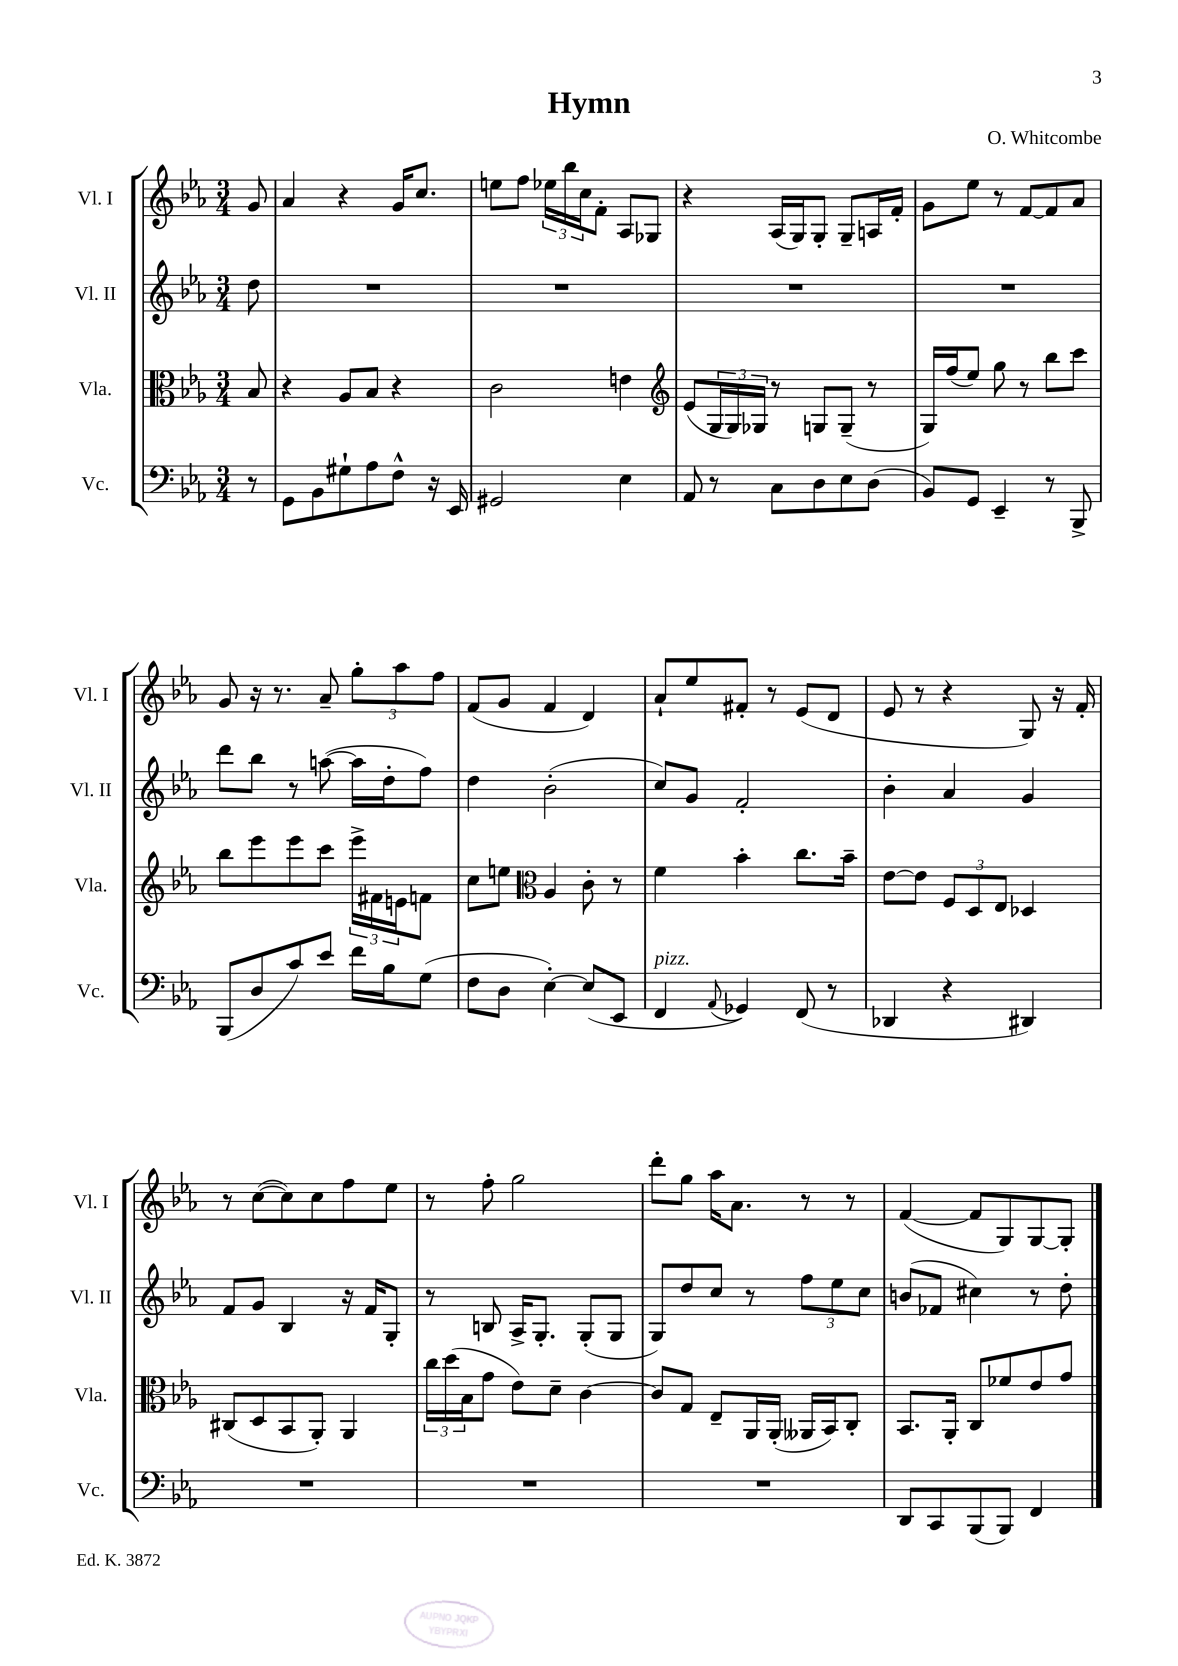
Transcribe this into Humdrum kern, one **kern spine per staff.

**kern	**kern	**kern	**kern
*staff4	*staff3	*staff2	*staff1
*clefF4	*clefC3	*clefG2	*clefG2
*k[b-e-a-]	*k[b-e-a-]	*k[b-e-a-]	*k[b-e-a-]
*M3/4	*M3/4	*M3/4	*M3/4
8r	8B-	8dd	8g
=	=	=	=
8GG	4r	2.r	4a-
8BB-	.	.	.
8G#`	8A-	.	4r
8A-	8B-	.	.
8F^^	4r	.	16g
.	.	.	8.cc
16r	.	.	.
16EE-	.	.	.
=	=	=	=
2GG#	2c	2.r	8ee
.	.	.	8ff
.	.	.	24ee-
.	.	.	24bb-
.	.	.	24cc
.	.	.	8f'
4E-	4e	.	8A-
.	.	.	8G-
=	=	=	=
*	*clefG2	*	*
8AA-	(8e-	2.r	4r
8r	24G	.	.
.	24G)	.	.
.	24G-	.	.
8C	8r	.	(16A-
.	.	.	16G)
8D	8G	.	8G'
8E-	(8G~	.	8G~
(8D	8r	.	16A
.	.	.	16f'
=	=	=	=
8BB-)	16G)	2.r	8g
.	(16ff	.	.
8GG	8ee-)	.	8ee-
4EE-~	8gg	.	8r
.	8r	.	[8f
8r	8bb-	.	8f]
8BBB-^	8ccc	.	8a-
=	=	=	=
(8BBB-	8bb-	8ddd	8g
8D	8eee-	8bb-	16r
.	.	.	8.r
8c)	8eee-	8r	.
8e-	8ccc	([8aa	8a-~
16f	24eee-^	16aa]	12gg'
.	24f#	.	.
16B-	.	16dd'	.
.	24e	.	12aa-
(8G	8f	8ff)	.
.	.	.	12ff
=	=	=	=
8F	8cc	4dd	(8f
8D	8ee	.	8g
*	*clefC3	*	*
[4E-')	4A-	(2b-'	4f
(8E-]	8c'	.	4d)
8EE-	8r	.	.
=	=	=	=
4FF	4f	8cc)	8a-`
.	.	8g	8ee-
8qqAA-	.	.	.
4GG-)	4b-'	2f'	8f#'
.	.	.	8r
(8FF	8.cc	.	(8e-
8r	.	.	8d
.	16b-~	.	.
=	=	=	=
4DD-	[8e-	4b-'	8e-
.	8e-]	.	8r
4r	12F	4a-	4r
.	12D	.	.
.	12E-	.	.
4DD#)	4D-	4g	8G)
.	.	.	16r
.	.	.	16f'
=	=	=	=
2.r	(8C#	8f	8r
.	8D	8g	([8cc
.	8BB-	4B-	8cc])
.	8AA-')	.	8cc
.	4AA-	16r	8ff
.	.	16f	.
.	.	8G'	8ee-
=	=	=	=
2.r	24cc	8r	8r
.	(24dd	.	.
.	24B-	.	.
.	8g	8B	8ff'
.	8e-)	16A-^	2gg
.	.	8.G'	.
.	8d~	.	.
.	[4c	(8G'	.
.	.	8G	.
=	=	=	=
2.r	8c]	8G)	8ddd'
.	8G	8dd	8gg
.	8E-~	8cc	16aa-
.	.	.	8.a-
.	16AA-	8r	.
.	(16AA-'	.	.
.	16AA--	12ff	8r
.	16BB-)	.	.
.	.	12ee-	.
.	8C'	.	8r
.	.	12cc	.
=	=	=	=
8DD	8.BB-	(8b	([4f
8CC	.	8f-	.
.	16AA-'	.	.
(8BBB-	8C	4cc#)	8f]
8BBB-)	8f-	.	8G)
4FF	8e-	8r	[8G
.	8g	8dd'	8G']
==	==	==	==
*-	*-	*-	*-
